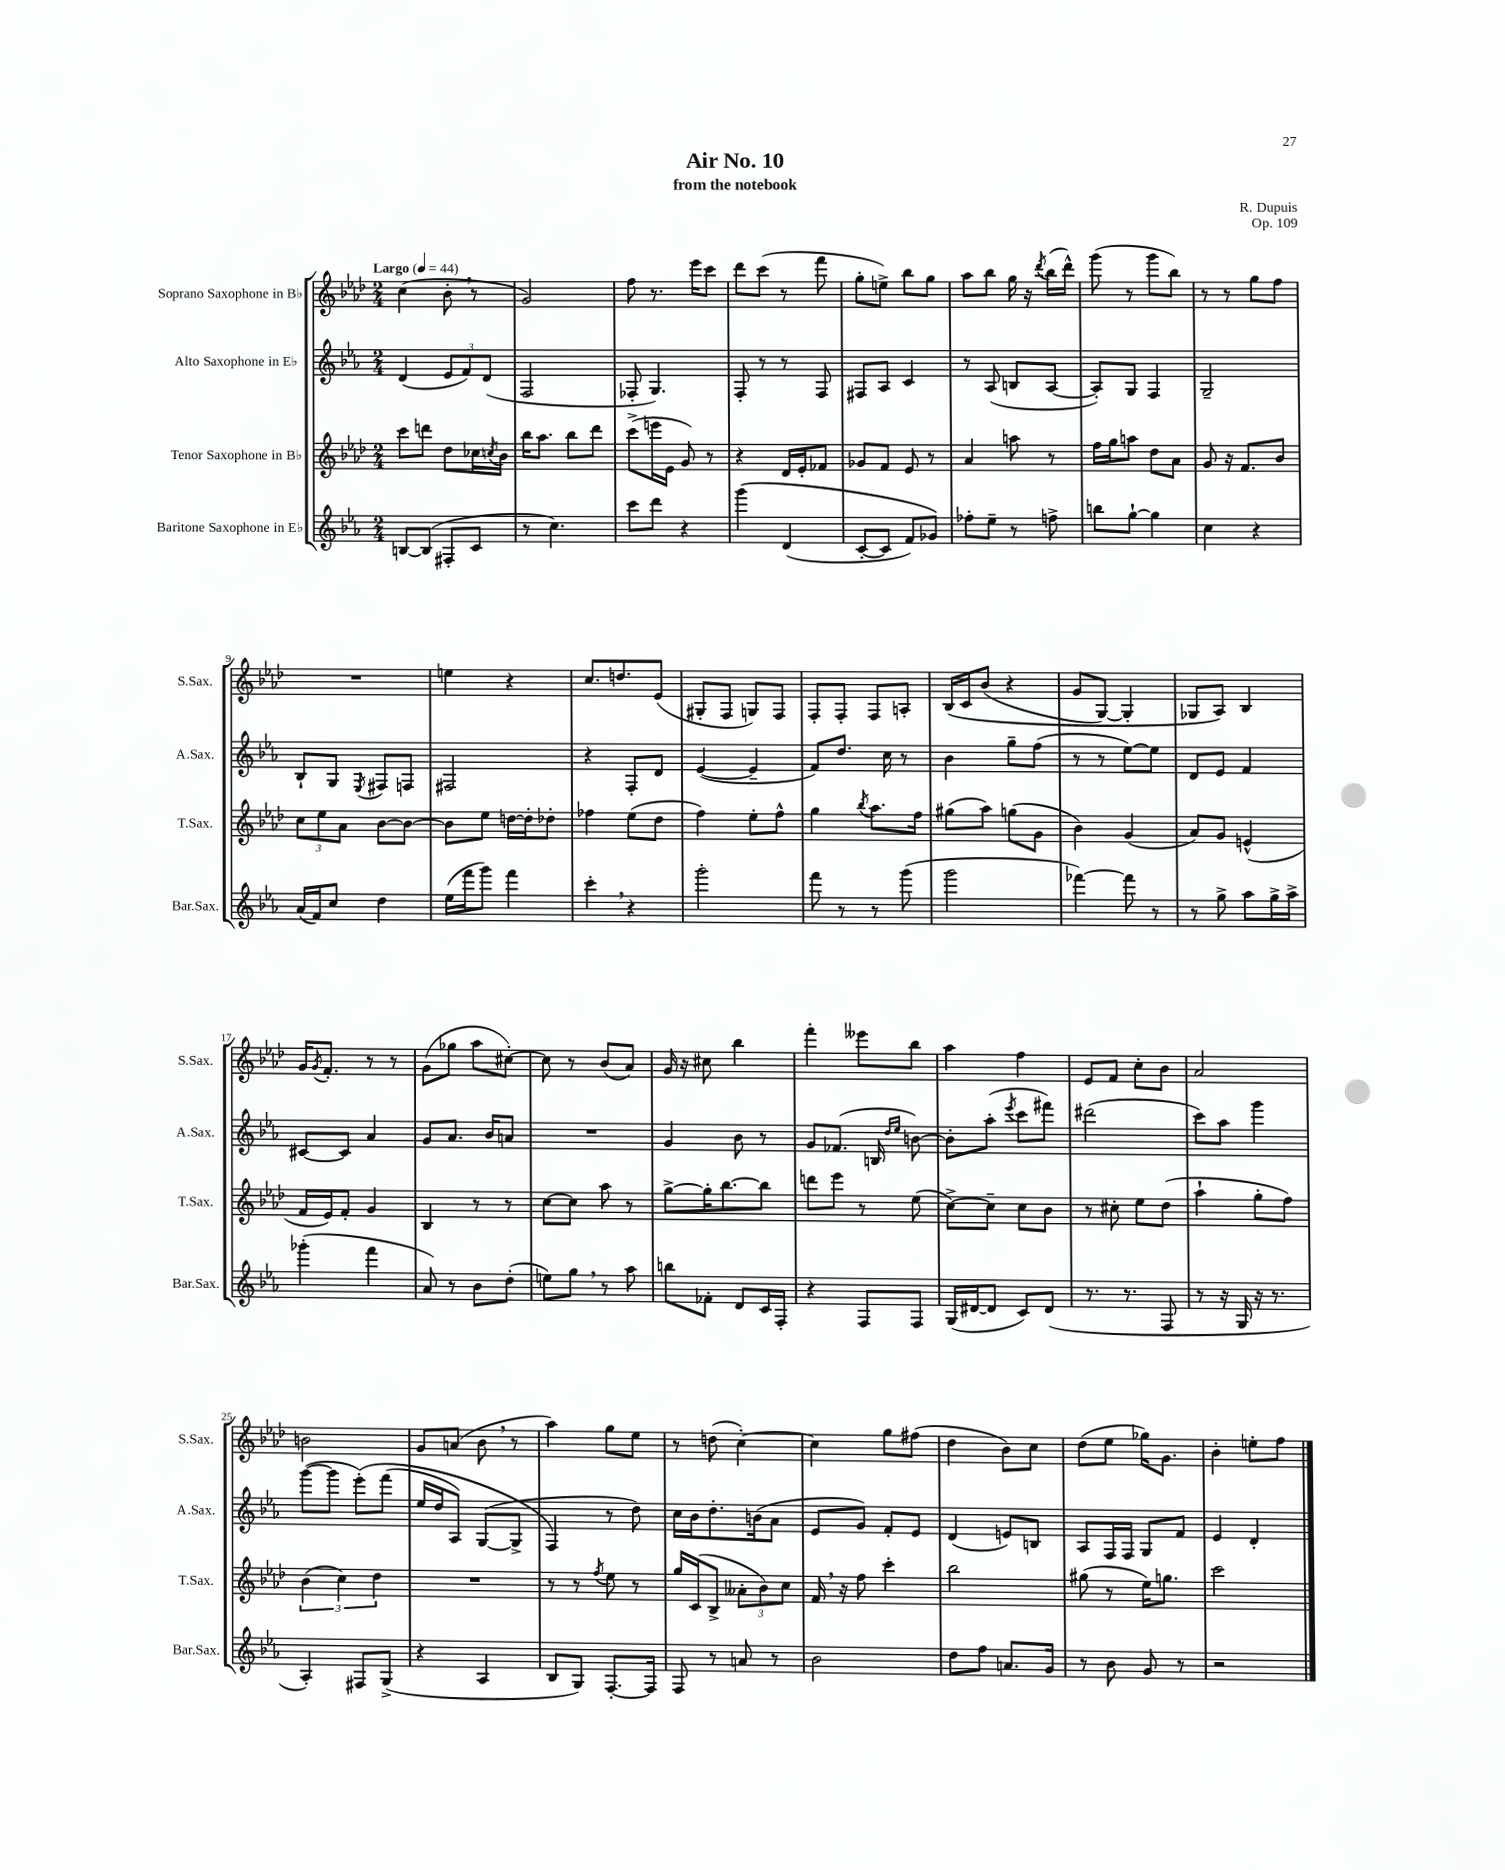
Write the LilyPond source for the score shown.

\header { title = "Air No. 10" composer = "R. Dupuis" subtitle = "from the notebook" opus = "Op. 109" }
<<
\new StaffGroup <<
\new Staff = "s0" \with { instrumentName = "Soprano Saxophone in Bb" shortInstrumentName = "S.Sax." } {
    \clef treble \key aes \major \numericTimeSignature \time 2/4 \tempo "Largo" 4 = 44
    c''4( bes'8-. \breathe r8 |
    g'2) |
    f''8 r8. ees'''16 c'''8 |
    des'''8 c'''8( r8 f'''8 |
    g''8-. e''8->) bes''8 g''8 |
    aes''8 bes''8 g''16 r16 \acciaccatura { des'''8 } bes''16( des'''16-^) |
    g'''8( r8 g'''8 bes''8) |
    r8 r8 g''8 f''8 |
    R2 |
    e''4 r4 |
    c''8. d''8. ees'8( |
    gis8-. f8 g8) f8 |
    f8-. f8-. f8 a8-. |
    bes16\( c'16 bes'8( r4 |
    g'8 g8~) g4-. |
    ges8 aes8\) bes4 |
    g'16 \acciaccatura { g'8 } f'8.-. r8 r8 |
    g'8( ges''8 aes''8 cis''8~-.) |
    cis''8 r8 bes'8( aes'8) |
    g'16 r16 cis''8 bes''4 |
    f'''4-. eeses'''8 bes''8 |
    aes''4 f''4 |
    ees'8 f'8 c''8-. bes'8 |
    aes'2 |
    b'2 |
    g'8 a'8( bes'8 \breathe r8 |
    aes''4) g''8 ees''8 |
    r8 d''8( c''4~-.) |
    c''4 g''8 fis''8( |
    des''4 bes'8) c''8 |
    des''8( ees''8 ges''16) g'8. |
    bes'4-. e''8-. f''8 \bar "|." |
}
\new Staff = "s1" \with { instrumentName = "Alto Saxophone in Eb" shortInstrumentName = "A.Sax." } {
    \clef treble \key ees \major \numericTimeSignature \time 2/4
    d'4( \tuplet 3/2 { ees'8 f'8) d'8( } |
    f2 |
    fes8-. g4.) |
    f8-. r8 r8 f8 |
    fis8 aes8 c'4 |
    r8 aes8( b8 aes8~ |
    aes8-.) g8 f4 |
    g2-- |
    bes8-! g8 \acciaccatura { ees8 } fis8 f8 |
    fis2 |
    r4 f8-. d'8 |
    ees'4~( ees'4-- |
    f'8) d''8. c''16 r8 |
    bes'4 g''8-- f''8( |
    r8 r8 ees''8~) ees''8 |
    d'8 ees'8 f'4 |
    cis'8~ cis'8 aes'4 |
    g'8 aes'8. bes'16 a'8 |
    R2 |
    g'4 bes'8 r8 |
    g'8 fes'8.( b16 \grace { d''16 ees''16 } b'8~) |
    b'8-. aes''8-.( \acciaccatura { ees'''8 } c'''8 fis'''8) |
    dis'''2( |
    c'''8) aes''8 g'''4 |
    g'''8~( g'''8 ees'''8-.)\( f'''8( |
    ees''16 d''16 aes8) g8~( g8-> |
    f4\) r8 d''8) |
    c''16 bes'16 d''8.-. b'16( aes'8 |
    ees'8 g'8) f'8-. ees'8 |
    d'4( e'8) b8 |
    aes8 f16 f16 g8 f'8 |
    ees'4 d'4-. \bar "|." |
}
\new Staff = "s2" \with { instrumentName = "Tenor Saxophone in Bb" shortInstrumentName = "T.Sax." } {
    \clef treble \key aes \major \numericTimeSignature \time 2/4
    c'''8 d'''8 des''8 ces''16 \acciaccatura { c''8 } bes'16 |
    bes''16 aes''8. bes''8 des'''8 |
    c'''8->( e'''16 ees'16 g'8) r8 |
    r4 des'16 ees'16-. fes'8 |
    ges'8 f'8 ees'8 r8 |
    aes'4 a''8 r8 |
    f''16 g''16 a''8 des''8 aes'8 |
    g'8 r16 f'8. bes'8 |
    \tuplet 3/2 { c''8 ees''8 aes'8 } bes'8~ bes'8~ |
    bes'8 ees''8 d''16~ d''16-. des''8-. |
    fes''4 ees''8( des''8 |
    f''4) ees''8-. f''8-^ |
    g''4 \acciaccatura { bes''8 } aes''8. f''16 |
    gis''8( aes''8) g''8( g'8 |
    bes'4) g'4( |
    aes'8) g'8 e'4-^( |
    f'16 ees'16) f'8-. g'4 |
    bes4 r8 r8 |
    c''8~ c''8 aes''8 r8 |
    g''8~-> g''16-. bes''8.~ bes''8 |
    d'''8 ees'''8 r8 ees''8( |
    c''8~->) c''8-- c''8 bes'8 |
    r8 cis''8-. ees''8 des''8( |
    aes''4-! g''8-. f''8) |
    \tuplet 3/2 { bes'4( c''4) des''4 } |
    R2 |
    r8 r8 \acciaccatura { f''8 } ees''8 r8 |
    g''16 c'16( bes8-> \tuplet 3/2 { aeses'8-. bes'8) c''8 } |
    f'16 \breathe r16 f''8 c'''4-. |
    bes''2 |
    gis''8( r8 ees''16) g''8. |
    c'''2 \bar "|." |
}
\new Staff = "s3" \with { instrumentName = "Baritone Saxophone in Eb" shortInstrumentName = "Bar.Sax." } {
    \clef treble \key ees \major \numericTimeSignature \time 2/4
    b8~ b8( fis8-. c'8 |
    r8 c''4.) |
    c'''8 d'''8 r4 |
    g'''4\( d'4( |
    c'8~-. c'8 f'8) ges'8\) |
    fes''8-. ees''8-- r8 f''8-> |
    b''8 g''8~-! g''4 |
    c''4 r4 |
    aes'16( f'16) c''8 d''4 |
    ees''16( f'''16 g'''8) f'''4 |
    c'''4-. \breathe r4 |
    g'''2-. |
    f'''8 r8 r8 g'''8( |
    g'''2 |
    fes'''4~) fes'''8 r8 |
    r8 g''8-> aes''8 g''16-> aes''16-> |
    ges'''4-.( f'''4 |
    aes'8) r8 bes'8 d''8-.( |
    e''8) g''8 \breathe r8 aes''8 |
    b''8 fes'8-. d'8 c'16 f16-. |
    r4 f8 f8 |
    g16( dis'16~ dis'8 c'8) dis'8( |
    r8. r8. f8 |
    r8 r16 g16 r16 r8. |
    aes4-.) fis8 g8->( |
    r4 aes4 |
    bes8 g8) f8.~-. f16 |
    f8 r8 a'8 r8 |
    bes'2 |
    d''8 f''8 a'8. g'16 |
    r8 bes'8 g'8 r8 |
    r2 \bar "|." |
}
>>
>>
